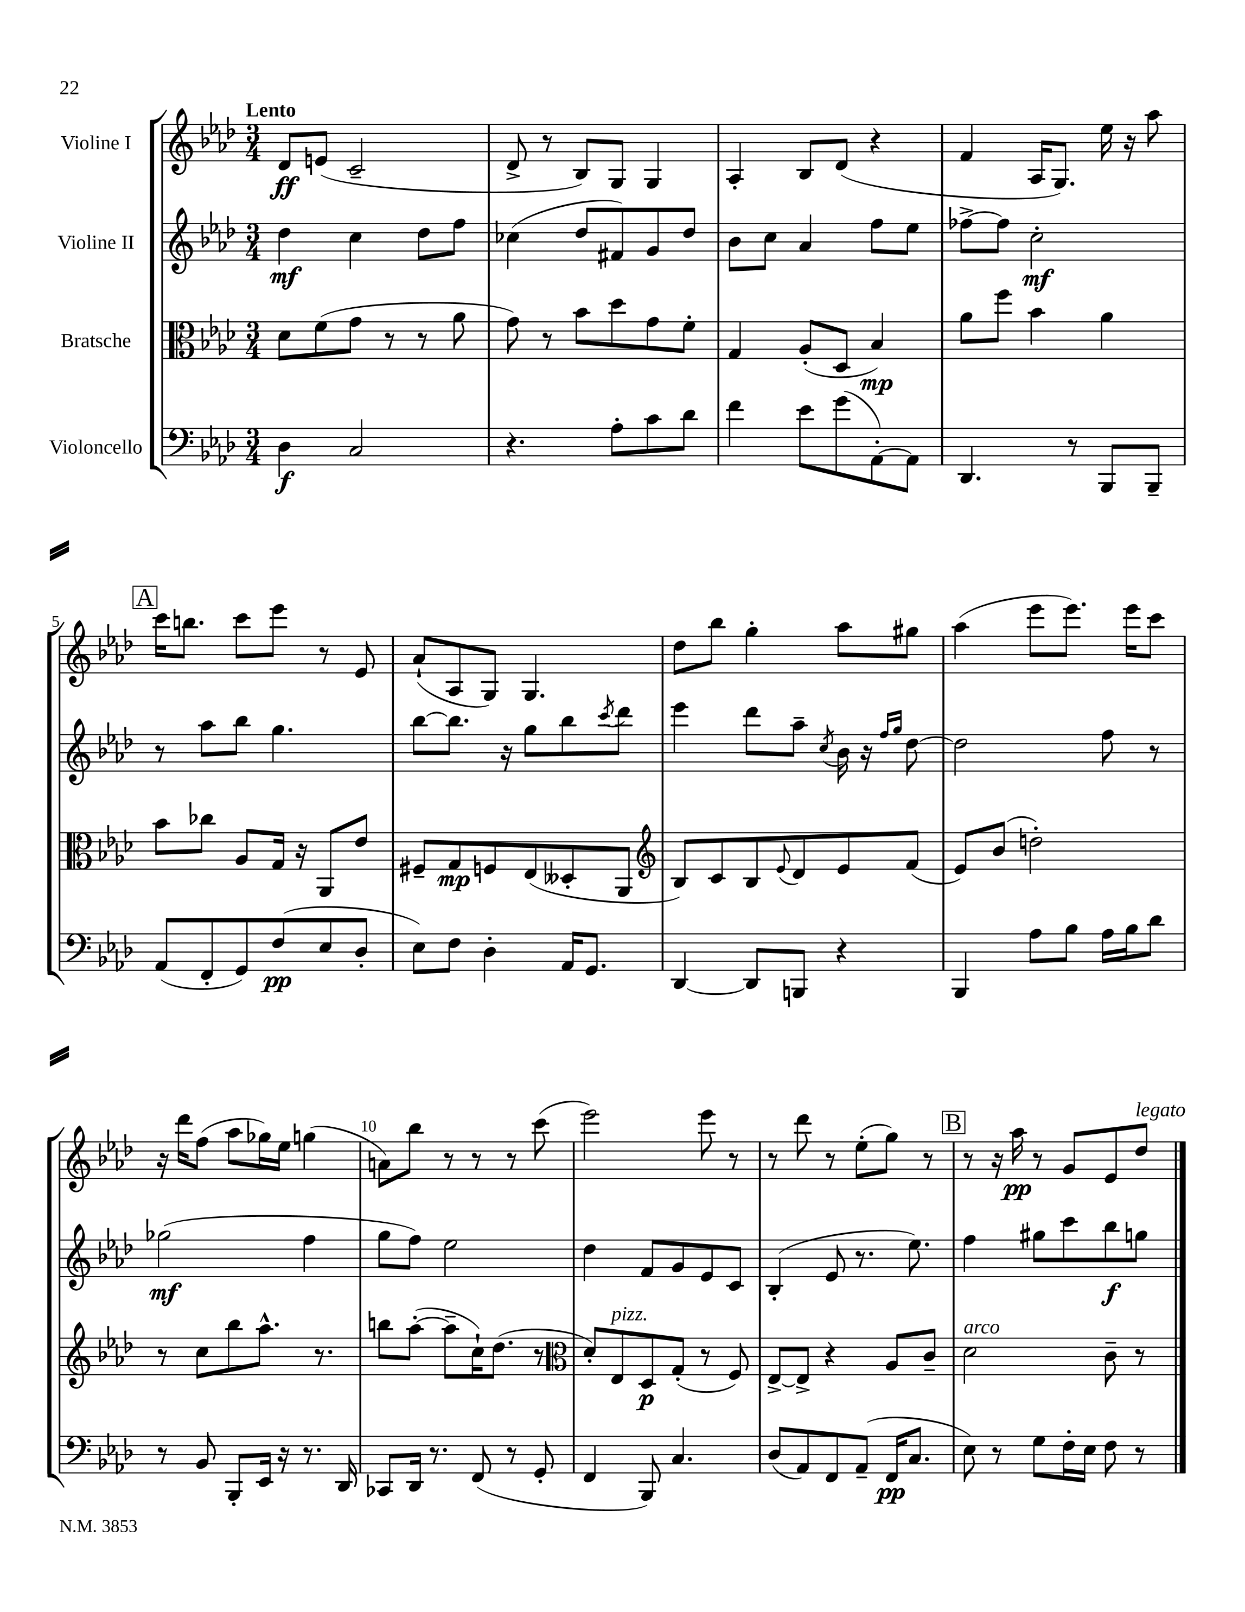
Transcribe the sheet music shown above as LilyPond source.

<<
\new StaffGroup <<
\new Staff = "s0" \with { instrumentName = "Violine I" } {
    \clef treble \key aes \major \numericTimeSignature \time 3/4 \tempo "Lento"
    des'8\ff e'8( c'2-- |
    des'8-> r8 bes8) g8 g4 |
    aes4-. bes8 des'8( r4 |
    f'4 aes16 g8.) ees''16 r16 aes''8 |
    \mark \markup { \box "A" } c'''16 b''8. c'''8 ees'''8 r8 ees'8 |
    aes'8-!( aes8 g8) g4. |
    des''8 bes''8 g''4-. aes''8 gis''8 |
    aes''4( ees'''8 ees'''8.) ees'''16 c'''8 |
    r16 des'''16 f''8( aes''8 ges''16) ees''16 g''4( |
    a'8) bes''8 r8 r8 r8 c'''8( |
    ees'''2) ees'''8 r8 |
    r8 des'''8 r8 ees''8-.( g''8) r8 |
    \mark \markup { \box "B" } r8 r16 aes''16\pp r8 g'8 ees'8 des''8^\markup { \italic "legato" } \bar "|." |
}
\new Staff = "s1" \with { instrumentName = "Violine II" } {
    \clef treble \key aes \major \numericTimeSignature \time 3/4
    des''4\mf c''4 des''8 f''8 |
    ces''4( des''8 fis'8) g'8 des''8 |
    bes'8 c''8 aes'4 f''8 ees''8 |
    fes''8~-> fes''8 c''2-.\mf |
    \mark \markup { \box "A" } r8 aes''8 bes''8 g''4. |
    bes''8~ bes''8. r16 g''8 bes''8 \acciaccatura { c'''8 } des'''8 |
    ees'''4 des'''8 aes''8-- \acciaccatura { c''8 } bes'16 r16 \grace { f''16 g''16 } des''8~ |
    des''2 f''8 r8 |
    ges''2\mf( f''4 |
    g''8 f''8) ees''2 |
    des''4 f'8 g'8 ees'8 c'8 |
    bes4-.( ees'8 r8. ees''8.) |
    \mark \markup { \box "B" } f''4 gis''8 c'''8 bes''8\f g''8 \bar "|." |
}
\new Staff = "s2" \with { instrumentName = "Bratsche" } {
    \clef alto \key aes \major \numericTimeSignature \time 3/4
    des'8 f'8( g'8 r8 r8 aes'8 |
    g'8) r8 bes'8 des''8 g'8 f'8-. |
    g4 aes8-.( des8 bes4\mp) |
    aes'8 f''8 bes'4 aes'4 |
    \mark \markup { \box "A" } bes'8 ces''8 aes8 g16 r16 aes,8 ees'8 |
    fis8-- g8\mp f8 ees8( deses8-. aes,8 |
    \clef treble bes8) c'8 bes8 \appoggiatura { ees'8 } des'8 ees'8 f'8( |
    ees'8) bes'8( d''2-.) |
    r8 c''8 bes''8 aes''8.-^ r8. |
    b''8 aes''8~-.( aes''8-- c''16-!) des''8.( r8 |
    \clef alto des'8-.) ees8^\markup { \italic "pizz." } des8\p g8-.( r8 f8) |
    ees8~-> ees8-> r4 aes8 c'8-- |
    \mark \markup { \box "B" } des'2^\markup { \italic "arco" } c'8-- r8 \bar "|." |
}
\new Staff = "s3" \with { instrumentName = "Violoncello" } {
    \clef bass \key aes \major \numericTimeSignature \time 3/4
    des4\f c2 |
    r4. aes8-. c'8 des'8 |
    f'4 ees'8 g'8( aes,8~-.) aes,8 |
    des,4. r8 bes,,8 bes,,8-- |
    \mark \markup { \box "A" } aes,8( f,8-. g,8) f8\pp( ees8 des8-. |
    ees8) f8 des4-. aes,16 g,8. |
    des,4~ des,8 b,,8 r4 |
    bes,,4 aes8 bes8 aes16 bes16 des'8 |
    r8 bes,8 bes,,8-. ees,16 r16 r8. des,16 |
    ces,8 des,16 r8. f,8( r8 g,8-. |
    f,4 bes,,8) c4. |
    des8( aes,8) f,8 aes,8--( f,16\pp c8. |
    \mark \markup { \box "B" } ees8) r8 g8 f16-. ees16 f8 r8 \bar "|." |
}
>>
>>
\layout { \context { \Score \override BarNumber.break-visibility = ##(#f #t #t) barNumberVisibility = #(every-nth-bar-number-visible 5) } }
